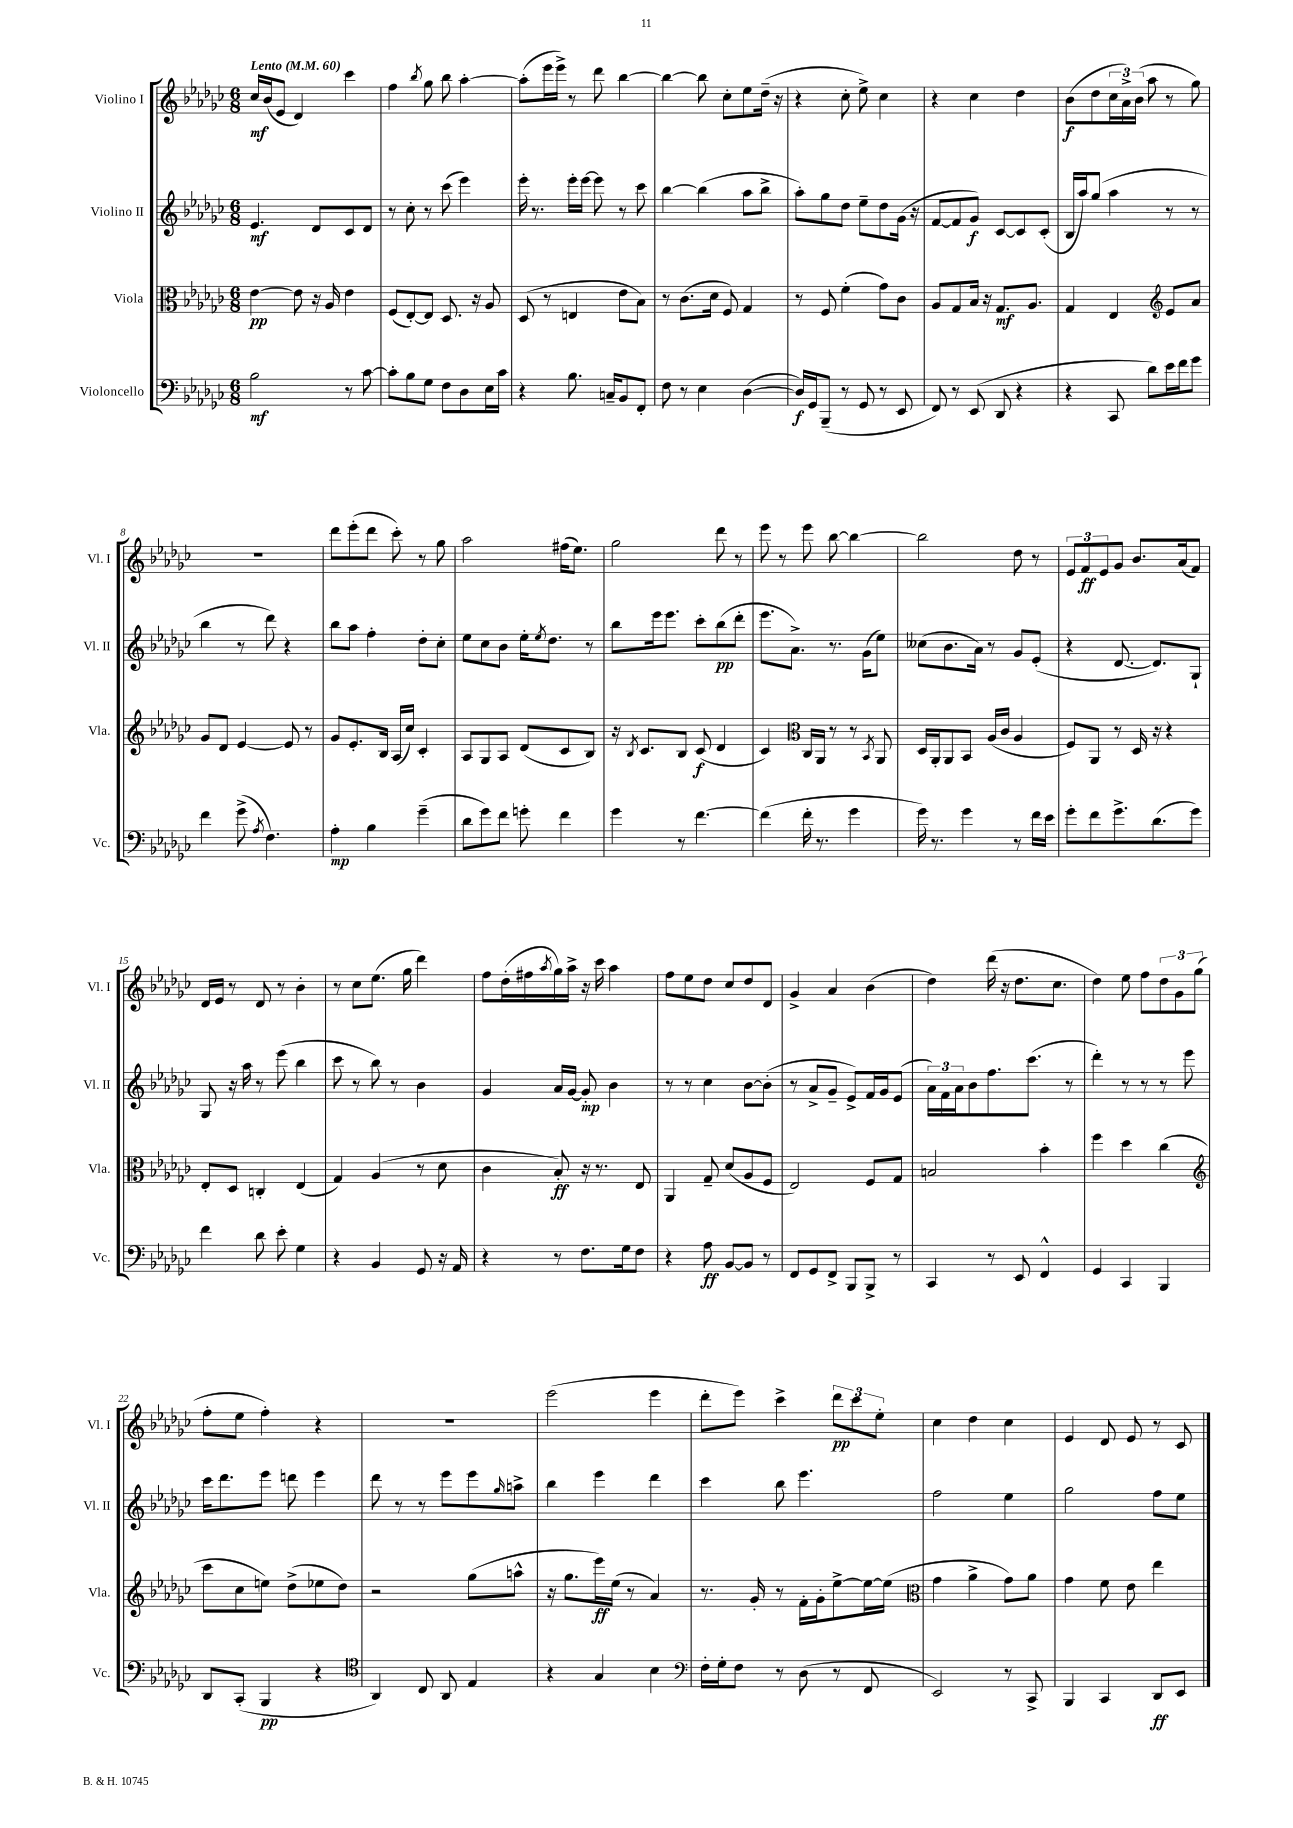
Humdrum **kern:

**kern	**kern	**kern	**kern
*staff4	*staff3	*staff2	*staff1
*clefF4	*clefC3	*clefG2	*clefG2
*k[b-e-a-d-g-c-]	*k[b-e-a-d-g-c-]	*k[b-e-a-d-g-c-]	*k[b-e-a-d-g-c-]
*M6/8	*M6/8	*M6/8	*M6/8
*MM60	*MM60	*MM60	*MM60
2B-\	[4e-\	4.e-/	16cc-/LL
.	.	.	(16b-/J
.	.	.	8e-/J
.	8e-\]	.	4d-/)
.	16r	8d-/L	.
.	16A-/	.	.
8r	4e-\	8c-/	4ccc-\
[8c-\	.	8d-/J	.
=	=	=	=
8c-'\]L	(8F/L	8r	4ff\
8B-\	[8E-'/)	8cc-'\	.
.	.	.	8qbb-/
8G-\J	8E-/]J	8r	8gg-\
8F\L	8.D-/	(8ccc-\	8bb-\
8D-\	.	4eee-\)	[4aa-'\
.	16r	.	.
16E-\L	8A-/	.	.
16c-\JJ	.	.	.
=	=	=	=
4r	(8D-/	16eee-'\	(8aa-'\]L
.	.	8.r	.
.	8r	.	16eee-\L
.	.	.	16eee-^\JJ)
8.B-\	4E/	16eee-'\LL	8r
.	.	[16eee-\JJ	.
.	.	8eee-\]	8ddd-\
16C~/LK	.	.	.
8BB-/	8e-\L	8r	[4bb-\
8FF'/J	8B-\J)	8ccc-\	.
=	=	=	=
8F\	8r	[4bb-\	4bb-\_
8r	(8.c-\L	.	.
4E-\	.	(4bb-\]	8bb-\]
.	16d-\Jk	.	.
.	8F/)	.	8cc-'\L
([4D-\	4G-/	8aa-\L	8ee-\
.	.	8bb-^\J	(16dd-~\Jk
.	.	.	16r
=	=	=	=
16D-/]LL)	8r	8aa-'\L)	4r
16GG-/J	.	.	.
(8BBB-~/J	8F/	8gg-\	.
8r	(4f'\	8dd-\J	8cc-'\
8GG-/	.	8ee-~\L	8ee-^\)
8r	8g-\L)	8dd-\	4cc-\
8EE-/	8c-\J	(16g-\Jk	.
.	.	16r	.
=	=	=	=
8FF/)	8A-/L	[8f/L	4r
8r	8G-/	8f/]	.
(8EE-/	16B-/Jk	8g-/J)	4cc-\
.	16r	.	.
8DD-/	8.G-/L	[8c-/L	.
4r	.	8c-/]	4dd-\
.	8.A-/J	.	.
.	.	(8c-'/J	.
=	=	=	=
4r	4G-/	16B-/LL	(8b-\L
.	.	16aa-/J)	.
.	.	(8gg-/J	8dd-\
8CC-/	4E-/	4aa-\	24cc-\L
.	.	.	24a-^\)
.	.	.	(24b-\JJ
8d-\L)	.	.	8aa-\
*	*clefG2	*	*
16e-\L	8e-/L	8r	8r
16f\J	.	.	.
8g-\J	8a-/J	8r	8gg-\)
=	=	=	=
4f\	8g-/L	4bb-\	2.r
.	8d-/J	.	.
(8g-^\	[4e-/	8r	.
8qA-/	.	.	.
4.F\)	.	8ddd-\)	.
.	8e-/]	4r	.
.	8r	.	.
=	=	=	=
4A-'\	8g-/L	8bb-\L	8ddd-\L
.	8.e-'/	8aa-\J	(8eee-'\
4B-\	.	4ff'\	8ddd-\J
.	16B-/Jk	.	.
.	(16A-/LL	.	8ccc-'\)
.	16cc-/JJ)	.	.
(4g-~\	4c-'/	8dd-'\L	8r
.	.	8cc-'\J	8gg-\
=	=	=	=
8d-\L	8A-/L	8ee-\L	2aa-\
8g-\)	8G-/	8cc-\	.
8f\J	8A-/J	8b-\J	.
8g'\	(8d-/L	16ee-'\LK	.
.	.	8qee-/	.
.	.	8.dd-\J	.
4f\	8c-/	.	(16ff#\LK
.	.	.	8.ee-\J)
.	8B-/J)	8r	.
=	=	=	=
4g-\	16r	8bb-\L	2gg-\
.	8qB-/	.	.
.	8.c-/L	.	.
.	.	16eee-\k	.
.	.	8.eee-\J	.
8r	8B-/J	.	.
[4.f\	(8c-/	8ccc-'\L	.
.	4d-/	(8bb-\	8ddd-\
.	.	8ddd-'\J	8r
=	=	=	=
(4f\]	4c-/)	8.eee-\L	8eee-\
.	.	.	8r
.	.	8.a-^\J)	.
*	*clefC3	*	*
16f'\	16C-/LL	.	8eee-\
8.r	16AA-/JJ	.	.
.	8r	8.r	[8bb-\
4g-\	8r	.	4bb-\_
.	.	(16g-\LK	.
.	8qBB-/	.	.
.	8AA-/	8ee-\J)	.
=	=	=	=
16g-\)	16D-/LL	(8cc--\L	2bb-\]
8.r	16AA-'/J	.	.
.	8AA-/	8.b-\	.
4g-\	8BB-/J	.	.
.	.	16a-\Jk)	.
.	(16A-/LL	8r	.
.	16c-/JJ	.	.
8r	4A-/	8g-/L	8dd-\
16f\LL	.	(8e-'/J	8r
16e-\JJ	.	.	.
=	=	=	=
8g-'\L	8F/L)	4r	12e-/L
.	.	.	12f/
8f\	8AA-/J	.	.
.	.	.	12e-/
8.g-^\	8r	[8.d-/	8g-/J
.	16D-/	.	8.b-/L
(8.d-\	16r	8.d-/]L)	.
.	4r	.	.
.	.	.	(16a-/k
8g-\J)	.	8G-`/J	8f/J)
=	=	=	=
4f\	8E-'/L	8G-/	16d-/LL
.	.	.	16e-/JJ
.	8D-/J	16r	8r
.	.	16aa-\	.
8d-\	4C'/	8r	8d-/
8e-'\	.	(8eee-\	8r
4G-\	(4E-/	4bb-\	4b-'\
=	=	=	=
4r	4G-/)	8ccc-\	8r
.	.	8r	8cc-\L
4BB-/	(4A-/	8bb-\)	(8.ee-\J
.	.	8r	.
.	.	.	16gg-\
8GG-/	8r	4b-\	4ddd-\)
16r	8d-\	.	.
16AA-/	.	.	.
=	=	=	=
4r	4c-\	4g-/	8ff\L
.	.	.	(16dd-'\L
.	.	.	16ff#\
.	.	.	8qaa-/
8r	8B-'/)	16a-/LL	16gg-\)
.	.	[16g-/JJ	16aa-^\JJ
8.F\L	16r	8g-'/]	16r
.	8.r	.	16ccc-\
.	.	4b-\	4aa-\
16G-\k	.	.	.
8F\J	8E-/	.	.
=	=	=	=
4r	4AA-/	8r	8ff\L
.	.	8r	8ee-\
8A-\	8G-~/	4cc-\	8dd-\J
[8BB-/L	(8d-/L	.	8cc-/L
8BB-/]J	8A-/	[8b-\L	8dd-/
8r	8F/J	(8b-'\]J	8d-/J
=	=	=	=
8FF/L	2E-/)	8r	4g-^/
8GG-/	.	8a-^/L	.
8FF^/J	.	8g-~/J	4a-/
8BBB-/L	.	8e-^/L)	.
8BBB-^/J	8F/L	16f/L	(4b-\
.	.	16g-/J	.
8r	8G-/J	(8e-/J	.
=	=	=	=
4CC-/	2B/	24a-\LL)	4dd-\)
.	.	24f\	.
.	.	24a-\J	.
.	.	8b-\	.
8r	.	8.ff\	(16ddd-\
.	.	.	16r
8EE-/	.	.	8.dd-\L
.	.	(8.ccc-\J	.
4FF^^/	4b-'\	.	.
.	.	.	8.cc-\J
.	.	8r	.
=	=	=	=
4GG-/	4ff\	4ddd-'\)	4dd-\)
4CC-/	4dd-\	8r	8ee-\
.	.	8r	8ff\L
4BBB-/	(4cc-\	8r	12dd-\
.	.	.	12g-\
.	.	8eee-\	.
.	.	.	(12gg-\J
=	=	=	=
*	*clefG2	*	*
8DD-/L	8ccc-\L	16ccc-\LK	8ff'\L
.	.	8.ddd-\	.
(8CC-'/J	8cc-\	.	8ee-\J
4BBB-/	8ee\J)	8eee-\J	4ff'\)
.	(8dd-^\L	8ddd\	.
4r	8ee-\	4eee-\	4r
.	8dd-\J)	.	.
=	=	=	=
*clefC4	*	*	*
4AA-/)	2r	8ddd-\	2.r
.	.	8r	.
8C-/	.	8r	.
8AA-/	.	8eee-\L	.
4E-/	(8gg-\L	8eee-\	.
.	.	16qqgg-/	.
.	8aa^^\J	8aa^\J	.
=	=	=	=
4r	16r	4bb-\	(2eee-\
.	8.gg-\L	.	.
4G-/	16eee-\L)	4eee-\	.
.	(16ee-\JJ	.	.
.	8r	.	.
4B-\	4a-/)	4ddd-\	4eee-\
=	=	=	=
*clefF4	*	*	*
16F'\LL	8.r	4ccc-\	8ddd-'\L
16G-'\J	.	.	.
8F\J	.	.	8eee-\J)
.	16g-'/	.	.
8r	8r	8bb-\	4ccc-^\
(8D-\	16f'\LL	4.eee-\	.
.	16g-'\J	.	.
8r	[8ee-^\	.	12ddd-\L
.	.	.	12ccc-\
8FF/	16ee-\_L	.	.
.	.	.	12ee-'\J
.	(16ee-\]JJ	.	.
=	=	=	=
*	*clefC3	*	*
2EE-/)	4g-\	2ff\	4cc-\
.	4a-^\	.	4dd-\
8r	8g-\L)	4ee-\	4cc-\
8CC-^/	8a-\J	.	.
=	=	=	=
4BBB-/	4g-\	2gg-\	4e-/
4CC-/	8f\	.	8d-/
.	8e-\	.	8e-/
8DD-/L	4ee-\	8ff\L	8r
8EE-/J	.	8ee-\J	8c-/
==	==	==	==
*-	*-	*-	*-
